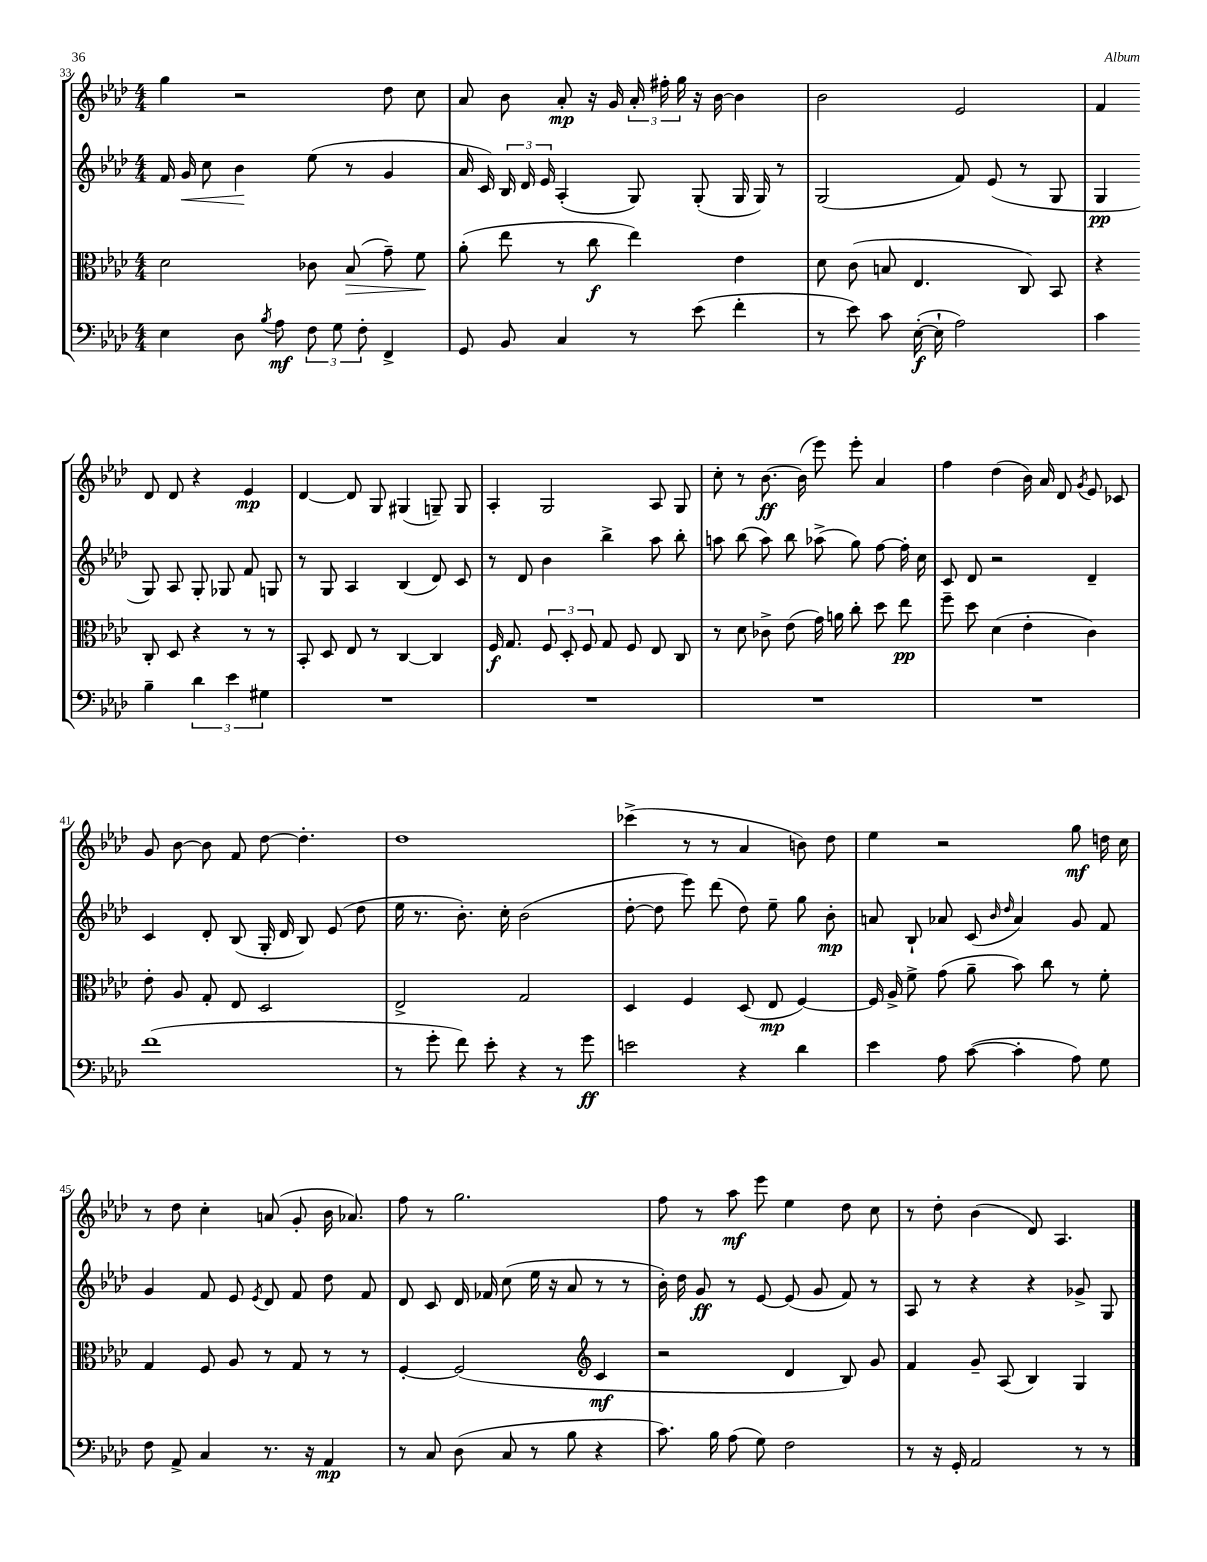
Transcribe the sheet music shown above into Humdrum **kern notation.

**kern	**kern	**kern	**kern
*staff4	*staff3	*staff2	*staff1
*clefF4	*clefC3	*clefG2	*clefG2
*k[b-e-a-d-]	*k[b-e-a-d-]	*k[b-e-a-d-]	*k[b-e-a-d-]
*M4/4	*M4/4	*M4/4	*M4/4
4E-	2d-	16f	4gg
.	.	16g	.
.	.	8cc	.
8D-	.	4b-	2r
8qB-	.	.	.
8A-	.	.	.
12F	8c-	(8ee-	.
12G	.	.	.
.	(8B-	8r	.
12F'	.	.	.
4FF^	8g~)	4g	8dd-
.	8f	.	8cc
=	=	=	=
8GG	(8a-'	16a-	8a-
.	.	16c)	.
8BB-	8ee-	24B-	8b-
.	.	24d-	.
.	.	24e-	.
4C	8r	(4A-'	8a-'
.	8cc	.	16r
.	.	.	16g
8r	4ee-)	8G)	24a-'
.	.	.	24ff#'
.	.	.	24gg
(8e-	.	(8G'	16r
.	.	.	[16b-
4f'	4e-	16G	4b-]
.	.	16G)	.
.	.	8r	.
=	=	=	=
8r	8d-	(2G	2b-
8e-)	(8c	.	.
8c	8B	.	.
([16E-'	4.E-	.	.
16E-`]	.	.	.
2A-)	.	8f)	2e-
.	.	(8e-	.
.	8C)	8r	.
.	8BB-	8G	.
=	=	=	=
4c	4r	4G	4f
4B-~	8C'	8G)	8d-
.	8D-	8A-	8d-
6d-	4r	8G'	4r
.	.	8G-	.
6e-	.	.	.
.	8r	8f	4e-
6G#	.	.	.
.	8r	8G	.
=	=	=	=
1r	8BB-'	8r	[4d-
.	8D-	8G	.
.	8E-	4A-	8d-]
.	8r	.	8G
.	[4C	(4B-	(4G#
.	4C]	8d-)	8G~)
.	.	8c	8G
=	=	=	=
1r	16F	8r	4A-'
.	8.G	.	.
.	.	8d-	.
.	12F	4b-	2G
.	12D-'	.	.
.	12F	.	.
.	8G	4bb-^	.
.	8F	.	.
.	8E-	8aa-	8A-
.	8C	8bb-'	8G
=	=	=	=
1r	8r	8aa	8cc'
.	8d-	(8bb-	8r
.	8c-^	8aa)	[8.b-
.	(8e-	8bb-	.
.	.	.	(16b-]
.	16g)	(8aa-^	8eee-)
.	16a	.	.
.	8cc'	8gg)	8eee-'
.	8dd-	[8ff	4a-
.	8ee-	16ff']	.
.	.	16cc	.
=	=	=	=
1r	8ff~	8c	4ff
.	8dd-	8d-	.
.	(4d-	2r	(4dd-
.	4e-'	.	16b-)
.	.	.	16a-
.	.	.	8d-
.	.	.	8qg
.	4c)	4d-~	8e-
.	.	.	8c-
=	=	=	=
(1f	8e-'	4c	8g
.	8A-	.	[8b-
.	8G'	8d-'	8b-]
.	8E-	(8B-	8f
.	2D-	16G'	[8dd-
.	.	16d-	.
.	.	8B-)	4.dd-']
.	.	(8e-	.
.	.	8dd-	.
=	=	=	=
8r	2E-^	16ee-	1dd-
.	.	8.r	.
8g'	.	.	.
8f)	.	8.b-')	.
8e-'	.	.	.
.	.	16cc'	.
4r	2G	(2b-	.
8r	.	.	.
8g	.	.	.
=	=	=	=
2e	4D-	[8dd-'	(4ccc-^
.	.	8dd-]	.
.	4F	8eee-)	8r
.	.	(8ddd-	8r
4r	(8D-	8dd-)	4a-
.	8E-	8ee-~	.
4d-	[4F)	8gg	8b)
.	.	8b-'	8dd-
=	=	=	=
4e-	16F]	8a	4ee-
.	16A-^	.	.
.	8f^	8B-`	.
8A-	(8g	8a-	2r
([8c	8a-~	(8c	.
.	.	16qqb-	.
.	.	16qqdd-	.
4c']	8b-)	4a-)	.
.	8cc	.	.
8A-)	8r	8g	8gg
8G	8f'	8f	16dd
.	.	.	16cc
=	=	=	=
8F	4G	4g	8r
8AA-^	.	.	8dd-
4C	8F	8f	4cc'
.	8A-	8e-	.
.	.	8qe-	.
8.r	8r	8d-	(8a
.	8G	8f	8g'
16r	.	.	.
4AA-	8r	8dd-	16b-
.	.	.	8.a-)
.	8r	8f	.
=	=	=	=
8r	[4F'	8d-	8ff
8C	.	8c	8r
(8D-	(2F]	16d-	2.gg
.	.	16f-	.
8C	.	(8cc	.
8r	.	16ee-	.
.	.	16r	.
8B-	.	8a-	.
*	*clefG2	*	*
4r	4c	8r	.
.	.	8r	.
=	=	=	=
8.c)	2r	16b-')	8ff
.	.	16dd-	.
.	.	8g	8r
16B-	.	.	.
(8A-	.	8r	8aa-
8G)	.	[8e-	8eee-
2F	4d-	(8e-]	4ee-
.	.	8g	.
.	8B-)	8f)	8dd-
.	8g	8r	8cc
=	=	=	=
8r	4f	8A-	8r
16r	.	8r	8dd-'
16GG'	.	.	.
2AA-	8g~	4r	(4b-
.	(8A-	.	.
.	4B-)	4r	8d-)
.	.	.	4.A-
8r	4G	8g-^	.
8r	.	8G	.
==	==	==	==
*-	*-	*-	*-
